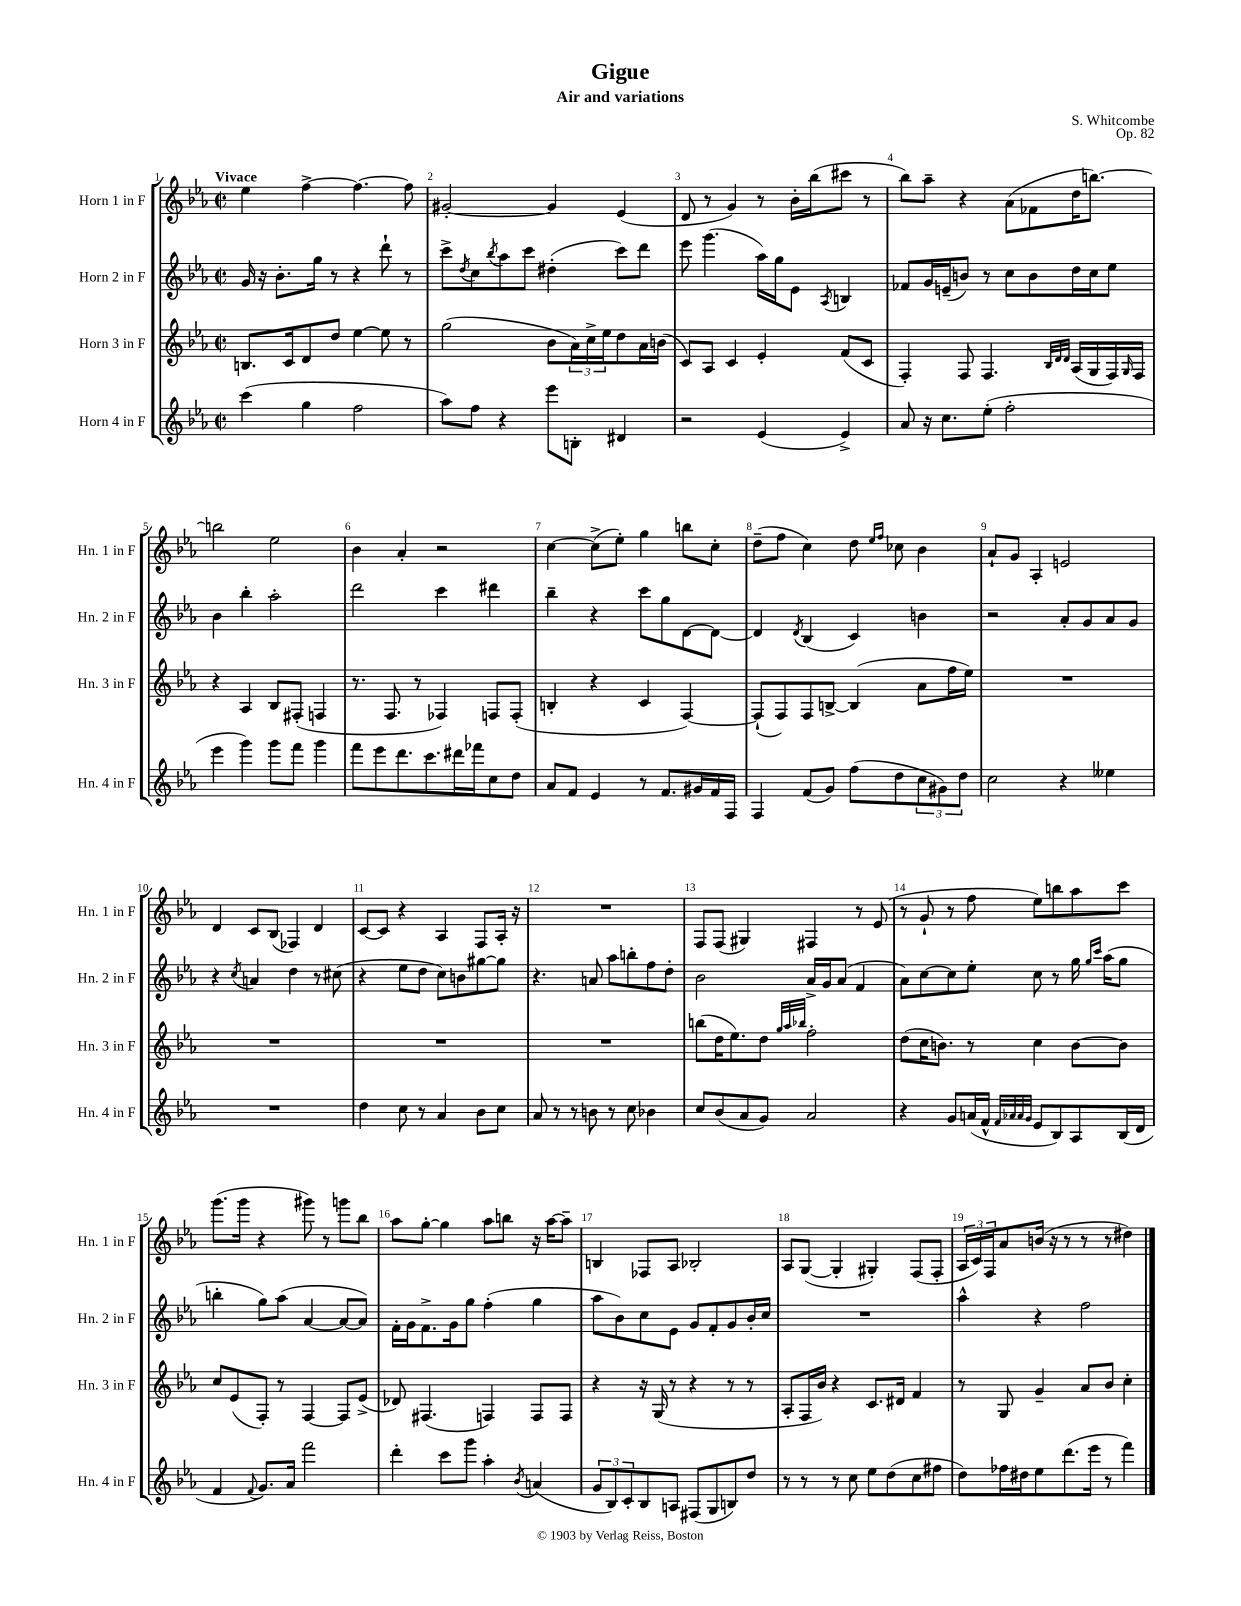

**kern	**kern	**kern	**kern
*staff4	*staff3	*staff2	*staff1
*clefG2	*clefG2	*clefG2	*clefG2
*k[b-e-a-]	*k[b-e-a-]	*k[b-e-a-]	*k[b-e-a-]
*M2/2	*M2/2	*M2/2	*M2/2
*met(c|)	*met(c|)	*met(c|)	*met(c|)
(4ccc	8.B	16g	4ee-
.	.	16r	.
.	.	8.b-'	.
.	16c	.	.
4gg	8d	.	[4ff^
.	.	16gg	.
.	8dd	8r	.
2ff	[4ee-	4r	4.ff_
.	8ee-]	8ddd`	.
.	8r	8r	8ff]
=	=	=	=
8aa-)	(2gg	8ccc^	[2g#'
.	.	8qdd	.
8ff	.	8cc	.
.	.	8qbb-	.
4r	.	8aa-	.
.	.	8ccc	.
8eee-	8b-	(4dd#'	4g#]
8B'	24a-)	.	.
.	24cc^	.	.
.	24ee-	.	.
4d#	8dd	8ccc)	(4e-
.	16a-	8ddd	.
.	(16b	.	.
=	=	=	=
2r	8c)	8eee-	8d
.	8A-	(4.ggg	8r
.	4c	.	4g)
(4e-	4e-'	16aa-)	8r
.	.	16gg	.
.	.	8e-	16b-'
.	.	.	(16bb-
.	.	8qA-	.
4e-^)	(8f	4B	8ccc#
.	8c	.	8r
=	=	=	=
8a-	4F')	8f-	8bb-)
16r	.	16g	8aa-~
8.cc	.	(16e~	.
.	8F	8b)	4r
(8ee-'	4.F	8r	.
2ff'	.	8cc	(8a-
.	.	8b	8f-
.	32qqB-	.	.
.	32qqd	.	.
.	32qqd	.	.
.	(16A-	16dd	16dd
.	16G	16cc	[8.bb)
.	16F)	8ee-	.
.	16qqG	.	.
.	16F	.	.
=	=	=	=
4eee-	4r	4b-	2bb]
4ggg)	4A-	4bb-'	.
8ggg	8B-	2aa-'	2ee-
8fff	(8F#'	.	.
4ggg	4F	.	.
=	=	=	=
8fff	8.r	2ddd	4b-
8eee-	.	.	.
.	8.F	.	.
8.ddd	.	.	4a-'
.	8r	.	.
8.ccc	.	.	.
.	4F-)	4ccc	2r
16ddd#	.	.	.
16fff-	.	.	.
8cc	8F	4ddd#	.
8dd	(8F'	.	.
=	=	=	=
8a-	4B'	4bb-~	[4cc
8f	.	.	.
4e-	4r	4r	(8cc^]
.	.	.	8ee-')
8r	4c	8ccc	4gg
8.f	.	8gg	.
.	[4F)	[8d	8bb
16g#	.	.	.
16f	.	8d_	8cc'
16F	.	.	.
=	=	=	=
4F	(8F`]	4d]	(8dd~
.	8F)	.	8ff
.	.	8qd	.
(8f	8F	(4B-	4cc)
8g)	[8B^	.	.
(8ff	(4B]	4c)	8dd
.	.	.	16qqee-
.	.	.	16qqff
8dd	.	.	8cc-
12cc	8a-	4b	4b-
12g#)	.	.	.
.	16ff	.	.
12dd	.	.	.
.	16ee-)	.	.
=	=	=	=
2cc	1r	2r	8a-`
.	.	.	8g
.	.	.	4A-'
4r	.	8a-'	2e
.	.	8g	.
4ee--	.	8a-	.
.	.	8g	.
=	=	=	=
1r	1r	4r	4d
.	.	8qcc	.
.	.	4a	8c
.	.	.	(8B-
.	.	4dd	4F-)
.	.	8r	4d
.	.	(8cc#	.
=	=	=	=
4dd	1r	4r	[8c
.	.	.	8c]
8cc	.	8ee-	4r
8r	.	8dd	.
4a-	.	8cc)	4A-
.	.	8b	.
8b-	.	[8gg#	8F
8cc	.	8gg#]	16A-'
.	.	.	16r
=	=	=	=
8a-	1r	4.r	1r
8r	.	.	.
8r	.	.	.
8b	.	8a	.
8r	.	8aa-	.
8cc	.	8bb'	.
4b-	.	8ff	.
.	.	8dd'	.
=	=	=	=
8cc	(8bb	2b-	8F
(8b-	16dd	.	(8F
.	8.ee-)	.	.
8a-	.	.	4G#)
8g)	8dd	.	.
.	32qqgg	.	.
.	32qqaa-	.	.
.	32qqbb-	.	.
2a-	2ff'	16a-^	4F#
.	.	16g	.
.	.	(8a-	.
.	.	4f	8r
.	.	.	(8e-
=	=	=	=
4r	(8dd	8a-)	8r
.	16cc	[8cc	8g`
.	8.b)	.	.
8g	.	8cc]	8r
(16a	8r	8ee-'	8ff
16f^^	.	.	.
32qqf	.	.	.
32qqa-	.	.	.
32qqa-	.	.	.
32qqg	.	.	.
8e-	4cc	8cc	8ee-)
8B-)	.	8r	8bb
8A-	[8b	16gg	8aa-
.	.	16qqgg	.
.	.	16qqccc	.
.	.	(16aa-	.
(16B-	8b]	8gg	8ccc
16d	.	.	.
=	=	=	=
4f	8cc	4bb'	(8.ggg
.	(8e-	.	.
.	.	.	16ggg
8qqf	.	.	.
8.g)	8F')	8gg)	4r
.	8r	(8aa-	.
16a-	.	.	.
2fff	[4F	[4a-	8ggg#)
.	.	.	8r
.	8F]	8a-_	8ggg
.	(8e-^	8a-])	8bb-
=	=	=	=
4ddd'	8d-)	16f'	8aa-
.	.	16g	.
.	(4.F#	8.f^	[8gg'
8ccc	.	.	4gg]
.	.	16g	.
8ggg	.	8gg	.
4aa-'	4F)	(4ff'	8aa-
.	.	.	8bb
8qb-	.	.	.
(4a	8F	4gg	16r
.	.	.	[16aa-
.	8F	.	8aa-~]
=	=	=	=
12g	4r	8aa-	4B
12B-)	.	.	.
.	.	8b-)	.
12c'	.	.	.
8B-	16r	8cc	8F-
.	(16G	.	.
8A	8r	8e-	8A-
(8F#	4r	8g	2B-'
8G	.	8f'	.
8B)	8r	8g	.
8dd	8r	16b-'	.
.	.	16cc	.
=	=	=	=
8r	8A-'	1r	8A-
8r	16F	.	([8G
.	16b-)	.	.
8r	4r	.	4G']
8cc	.	.	.
8ee-	8.c	.	4G#')
(8dd	.	.	.
.	16d#	.	.
8cc	4f	.	(8F
8ff#	.	.	8F'
=	=	=	=
8dd)	8r	4aa-^^	24A-
.	.	.	24c)
.	.	.	24F
16ff-	8G	.	8a-
16dd#	.	.	.
8ee-	4g~	4r	(16b
.	.	.	16r
(8.ddd	.	.	8r
.	8a-	2ff	8r
16eee-	.	.	.
8r	8b-	.	8r
4fff)	4cc'	.	4dd#)
==	==	==	==
*-	*-	*-	*-
